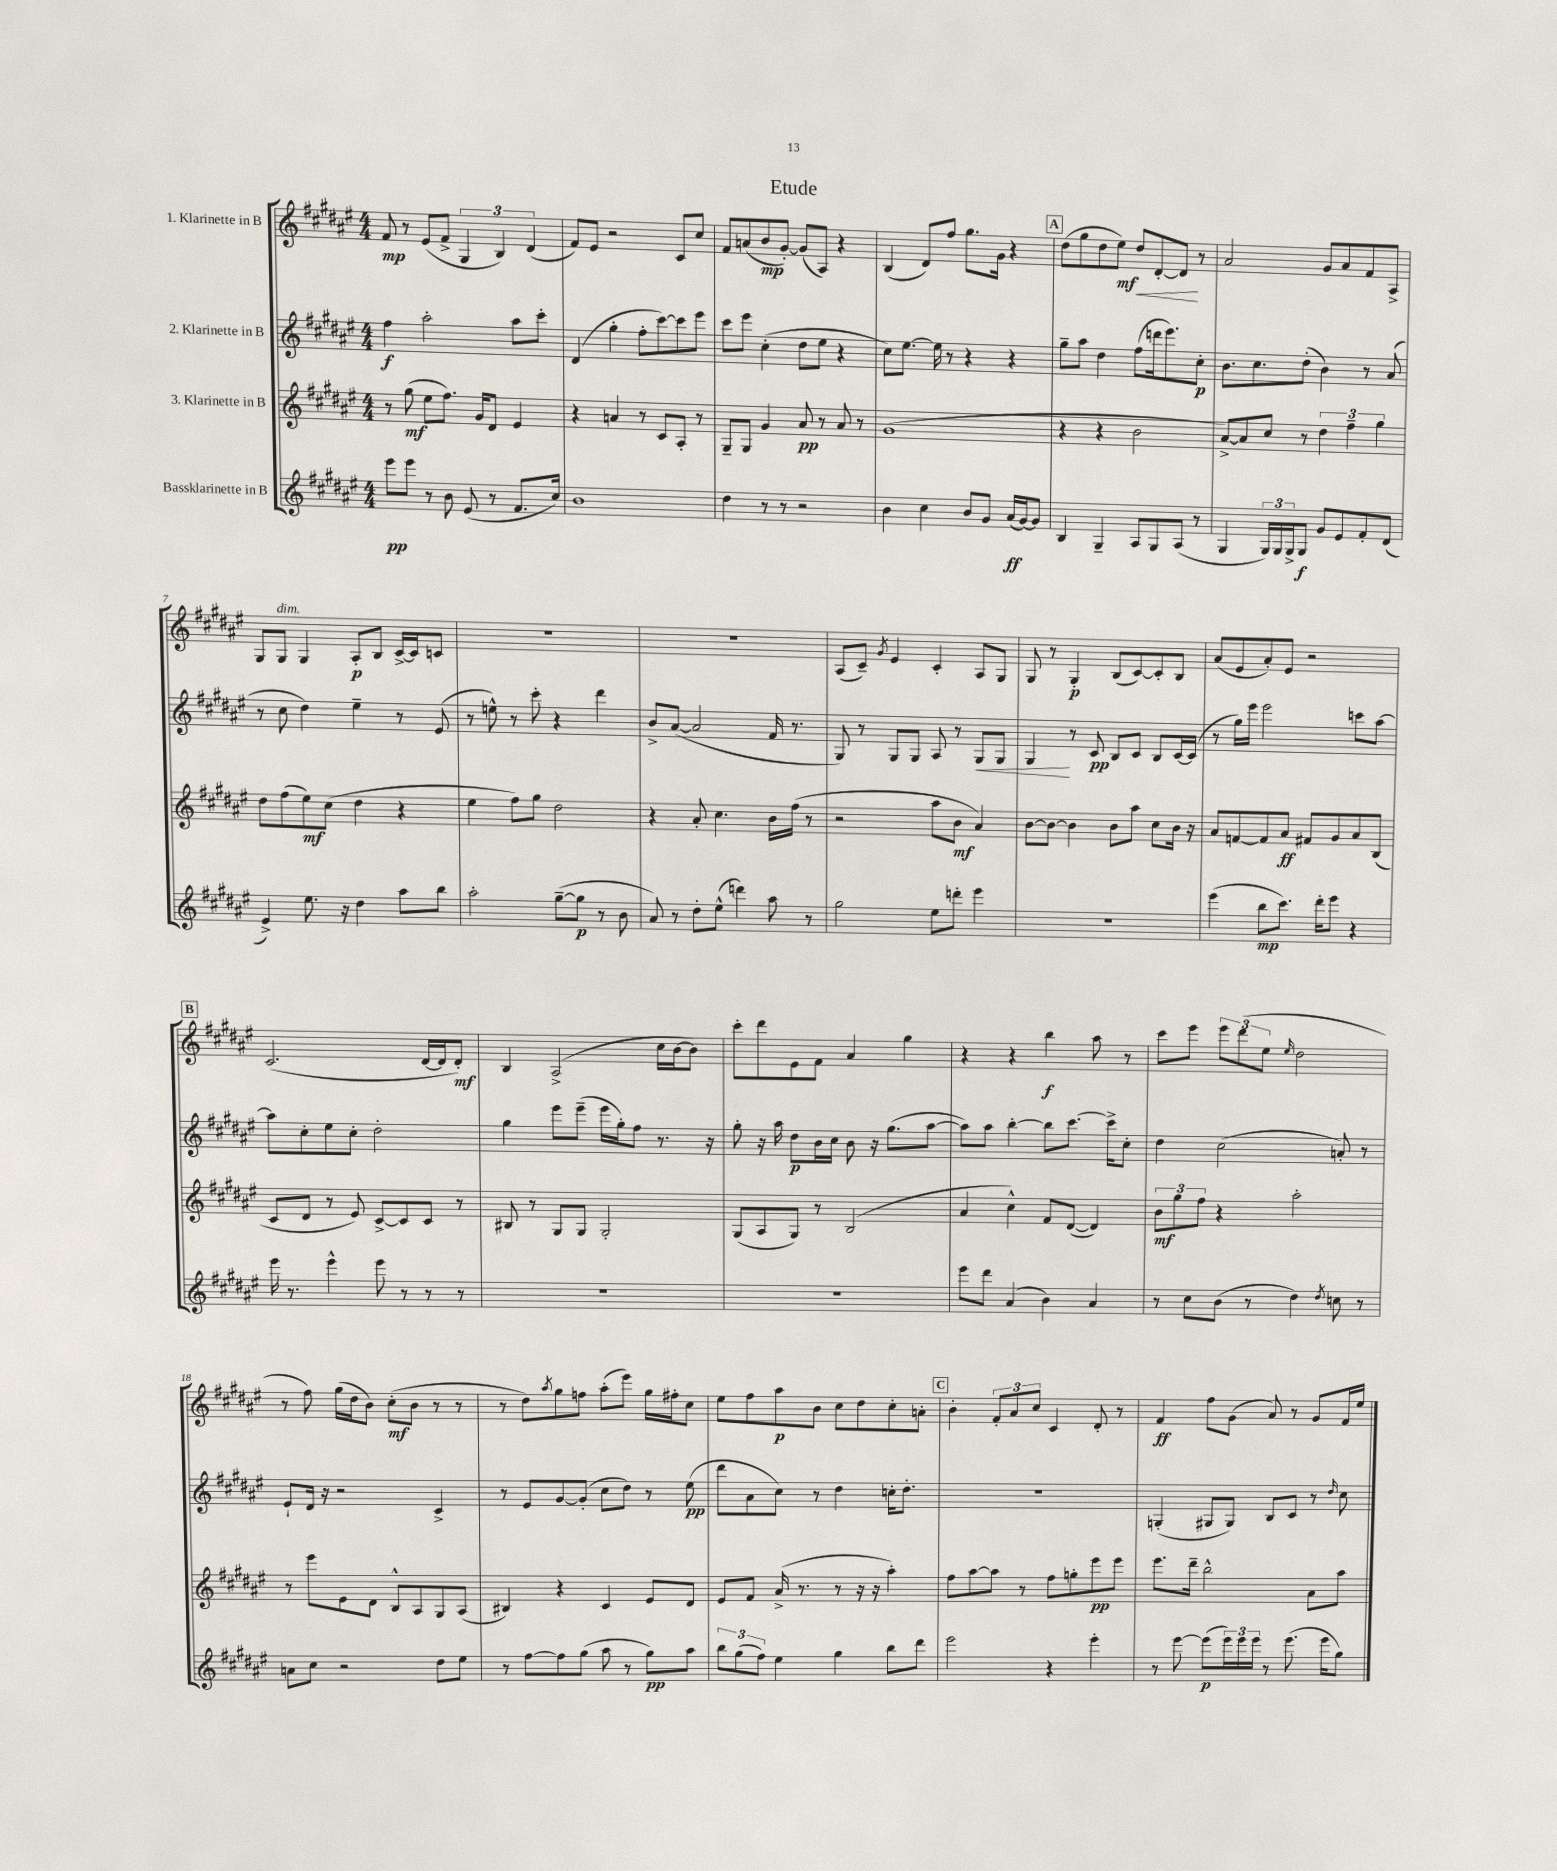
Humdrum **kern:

**kern	**kern	**kern	**kern
*staff4	*staff3	*staff2	*staff1
*clefG2	*clefG2	*clefG2	*clefG2
*k[f#c#g#d#a#e#]	*k[f#c#g#d#a#e#]	*k[f#c#g#d#a#e#]	*k[f#c#g#d#a#e#]
*M4/4	*M4/4	*M4/4	*M4/4
8eee#\L	8r	4ff#\	8f#/
8eee#\J	(8gg#\	.	8r
8r	8ee#\L	2aa#'\	(8e#/L
8b\	8.ff#\J)	.	8f#^/J
(8e#/	.	.	6G#/
.	16g#/LK	.	.
8r	8d#/J	.	.
.	.	.	6B/)
8.f#/L	4e#/	8aa#\L	.
.	.	.	(6d#/
.	.	8ccc#'\J	.
16cc#/Jk)	.	.	.
=	=	=	=
1b	4r	(4d#/	8f#/L)
.	.	.	8e#/J
.	4a/	4gg#'\	2r
.	8r	8ff#'\L	.
.	8c#/L	[8ccc#\)	.
.	8A#'/J	8ccc#\]	8c#/L
.	8r	8eee#\J	8cc#/J
=	=	=	=
4dd#\	8G#~/L	8ccc#\L	8f#/L
.	8G#/J	8eee#\J	(8a/
8r	4g#/	(4cc#'\	8b/
8r	.	.	[8g#'/J)
2r	8a#/	8dd#\L	(8g#/]L
.	8r	8ee#\J	8A#/J)
.	8a#/	4r	4r
.	8r	.	.
=	=	=	=
4b\	(1g#	8cc#\L)	(4B/
.	.	[8.ee#\J	.
4cc#\	.	.	8d#/L)
.	.	16ee#\]	.
.	.	8r	8ff#/J
8b/L	.	4r	8.gg#\L
8g#/J	.	.	.
.	.	.	16g#\Jk
(16a#/LL	.	4r	4r
[16g#/J)	.	.	.
8g#/]J	.	.	.
=	=	=	=
4B/	4r	8gg#~\L	(8dd#\L
.	.	8aa#\J	8gg#\
4G#~/	4r	4dd#\	8dd#\
.	.	.	8ee#\J)
8A#/L	2b\	(8ff#\L	8dd#/L
8G#/	.	16ddd\k	[8d#'/
.	.	8.eee#\)	.
(8A#/J	.	.	8d#/]J
8r	.	8cc#'\J	8r
=	=	=	=
4G#/	[8a#^/L)	8.b\L	2a#/
.	8a#/]	.	.
.	.	8.cc#\	.
24G#/LL)	8cc#/J	.	.
24G#/	.	.	.
24G#^/J	.	.	.
8G#/J	8r	(8dd#'\J	.
8g#/L	6dd#\	4b\)	8g#/L
8e#/	.	.	8a#/
.	6ff#~\	.	.
8f#'/	.	8r	8f#/
.	6gg#\	.	.
(8d#/J	.	(8a#/	8A#^/J
=	=	=	=
4e#^/)	8dd#\L	8r	8G#/L
.	(8ff#\	8cc#\	8G#/J
8.ee#\	8ee#\)	4dd#\)	4G#/
.	(8cc#\J	.	.
16r	.	.	.
4dd#\	4dd#\	4ee#~\	8A#'/L
.	.	.	8B/J
8aa#\L	4r	8r	[16c#^/LL
.	.	.	16c#/]J
8bb\J	.	(8e#/	8c/J
=	=	=	=
2aa#'\	4ee#\	8r	1r
.	.	8ee^^\)	.
.	8ff#\L)	8r	.
.	8gg#\J	8ccc#'\	.
([8gg#~\L	2dd#\	4r	.
8gg#\]J	.	.	.
8r	.	4ddd#\	.
8b\	.	.	.
=	=	=	=
8a#/)	4r	8b^/L	1r
8r	.	([8a#/J	.
8dd#'\L	8a#'/	2a#/]	.
(8ee#^^\J	4.cc#\	.	.
4ddd\)	.	.	.
8aa#\	16b\LL	16f#/	.
.	(16ff#\JJ	8.r	.
8r	8r	.	.
=	=	=	=
2gg#\	2r	8G#/)	(8A#/L
.	.	8r	8c#~/J)
.	.	.	8qg#/
.	.	8G#/L	4e#/
.	.	8G#/J	.
8ee#\L	8aa#\L	8A#/	4c#'/
8ddd'\J	8b\J	8r	.
4eee#\	4a#/)	8G#/L	8A#/L
.	.	8G#/J	8G#/J
=	=	=	=
1r	[8b\L	4G#/	8G#/
.	8b\_J	.	8r
.	4b\]	8r	4G#'/
.	.	8c#/	.
.	8b\L	8B/L	(8B/L
.	8aa#\J	8c#/J	[8c#/)
.	8cc#\L	8B/L	8c#'/]
.	16b\Jk	[16c#/L	8B/J
.	16r	(16c#/]JJ	.
=	=	=	=
(4eee#\	8a#/L	8r	(8a#/L
.	[8f/	16gg#\LL)	8e#/
.	.	16eee#\JJ	.
8bb\L	8f/]	2eee#\	8a#'/)
8.ccc#\J)	8a#/J	.	8e#/J
.	8f#/L	.	2r
16ddd#'\LK	.	.	.
8eee#\J	8g#/	.	.
4r	8a#/	8ccc\L	.
.	(8B/J	[8aa#\J	.
=	=	=	=
16eee#\	8c#/L	8aa#\]L	(2.c#/
8.r	.	.	.
.	8d#/J	8cc#'\	.
4eee#^^\	8r	8ee#\	.
.	8e#/)	8cc#'\J	.
8eee#\	[8c#^/L	2dd#'\	.
8r	8c#/]	.	.
8r	8c#/J	.	[16d#/LL
.	.	.	16d#/]J
8r	8r	.	8d#'/J)
=	=	=	=
1r	8B#/	4gg#\	4B/
.	8r	.	.
.	8G#/L	8eee#\L	(2A#^/
.	8G#/J	(8eee#~\J	.
.	2G#'/	16eee#\LL	.
.	.	16gg#'\J)	.
.	.	8ff#\J	.
.	.	8.r	16cc#\LL
.	.	.	[16b\J
.	.	.	8b\]J)
.	.	16r	.
=	=	=	=
1r	(8G#/L	8gg#'\	8ccc#'\L
.	8A#/	16r	8ddd#\
.	.	16aa#\	.
.	8G#/J)	8dd#\L	8e#\
.	8r	16b\L	8f#\J
.	.	16cc#\JJ	.
.	(2B/	8b\	4a#/
.	.	16r	.
.	.	(8.gg#\L	.
.	.	.	4gg#\
.	.	[8aa#\J	.
=	=	=	=
8eee#\L	4a#/	8aa#\]L)	4r
8ddd#\J	.	8aa#\J	.
(4a#/	4cc#^^\)	[4bb'\	4r
4b\)	8f#/L	8bb\]L	4bb\
.	([8d#/J	[8.ccc#\J	.
4a#/	4d#/])	.	8aa#\
.	.	16ccc#^\]LK	.
.	.	8cc#'\J	8r
=	=	=	=
8r	12b\L	4dd#\	8ccc#\L
.	12gg#\	.	.
8cc#\L	.	.	8eee#\J
.	12ff#\J	.	.
(8b\J	4r	(2cc#\	12eee#\L
.	.	.	(12ddd#\
8r	.	.	.
.	.	.	12ee#\J
.	.	.	16qqee#/
4dd#\)	2aa#'\	.	2dd#\
8qdd#/	.	.	.
8cc\	.	8a'/)	.
8r	.	8r	.
=	=	=	=
8a\L	8r	8e#`/L	8r
8cc#\J	8eee#\L	16d#/Jk	8ff#\)
.	.	16r	.
2r	8e#\	2r	(16gg#\LL
.	.	.	16dd#\J
.	8d#\J	.	8b\J)
.	8B^^/L	.	(8cc#'\L
.	8A#/	.	8b\J
8dd#\L	8G#/	4c#^/	8r
8ee#\J	(8A#/J	.	8r
=	=	=	=
8r	4B#/)	8r	8r
[8ff#\L	.	8e#/L	8dd#\L)
.	.	.	8qaa#/
8ff#\]	4r	[8g#/	8gg#\
(8gg#\J	.	(8g#'/]J	8ff\J
8aa#\	4c#/	8cc#\L	(8aa#'\L
8r	.	8dd#\J)	8eee#\J)
8gg#\L)	8e#/L	8r	16gg#\LL
.	.	.	16ff#'\J
8aa#\J	8d#/J	(8ee#\	8cc#\J
=	=	=	=
12bb\L	8e#/L	8ddd#\L	8ee#\L
(12gg#\	.	.	.
.	8f#/J	8a#\	8ff#\
12ff#\J)	.	.	.
4ee#\	(16a#^/	8cc#\J)	8aa#\
.	8.r	.	.
.	.	8r	8b\J
4gg#\	8r	4dd#\	8cc#\L
.	16r	.	8dd#\
.	16r	.	.
8bb\L	4aa#'\)	16cc'\LK	8cc#'\
.	.	8.dd#'\J	.
8ddd#\J	.	.	8a'\J
=	=	=	=
2eee#\	8ff#\L	1r	4b'\
.	[8aa#\	.	.
.	8aa#\]J	.	12f#'/L
.	.	.	12a#/
.	8r	.	.
.	.	.	12cc#/J
4r	8ff#\L	.	4c#/
.	8gg'\	.	.
4eee#'\	8eee#\	.	8d#'/
.	8eee#\J	.	8r
=	=	=	=
8r	8.eee#\L	(4G'/	4f#/
[8eee#\	.	.	.
.	16ddd#~\Jk	.	.
(8eee#\]L	2bb^^\	8G#/L	8ff#\L
24eee#\L)	.	8G#/J)	(8g#\J
24eee#\	.	.	.
24eee#\JJ	.	.	.
8r	.	8B/L	8a#/)
(8.eee#\	.	8c#/J	8r
.	8a#\L	8r	8g#/L
16eee#\LK	.	.	.
.	.	16qqdd#/	.
8gg#\J)	8aa#\J	8cc#\	16f#/L
.	.	.	16ee#/JJ
==	==	==	==
*-	*-	*-	*-
